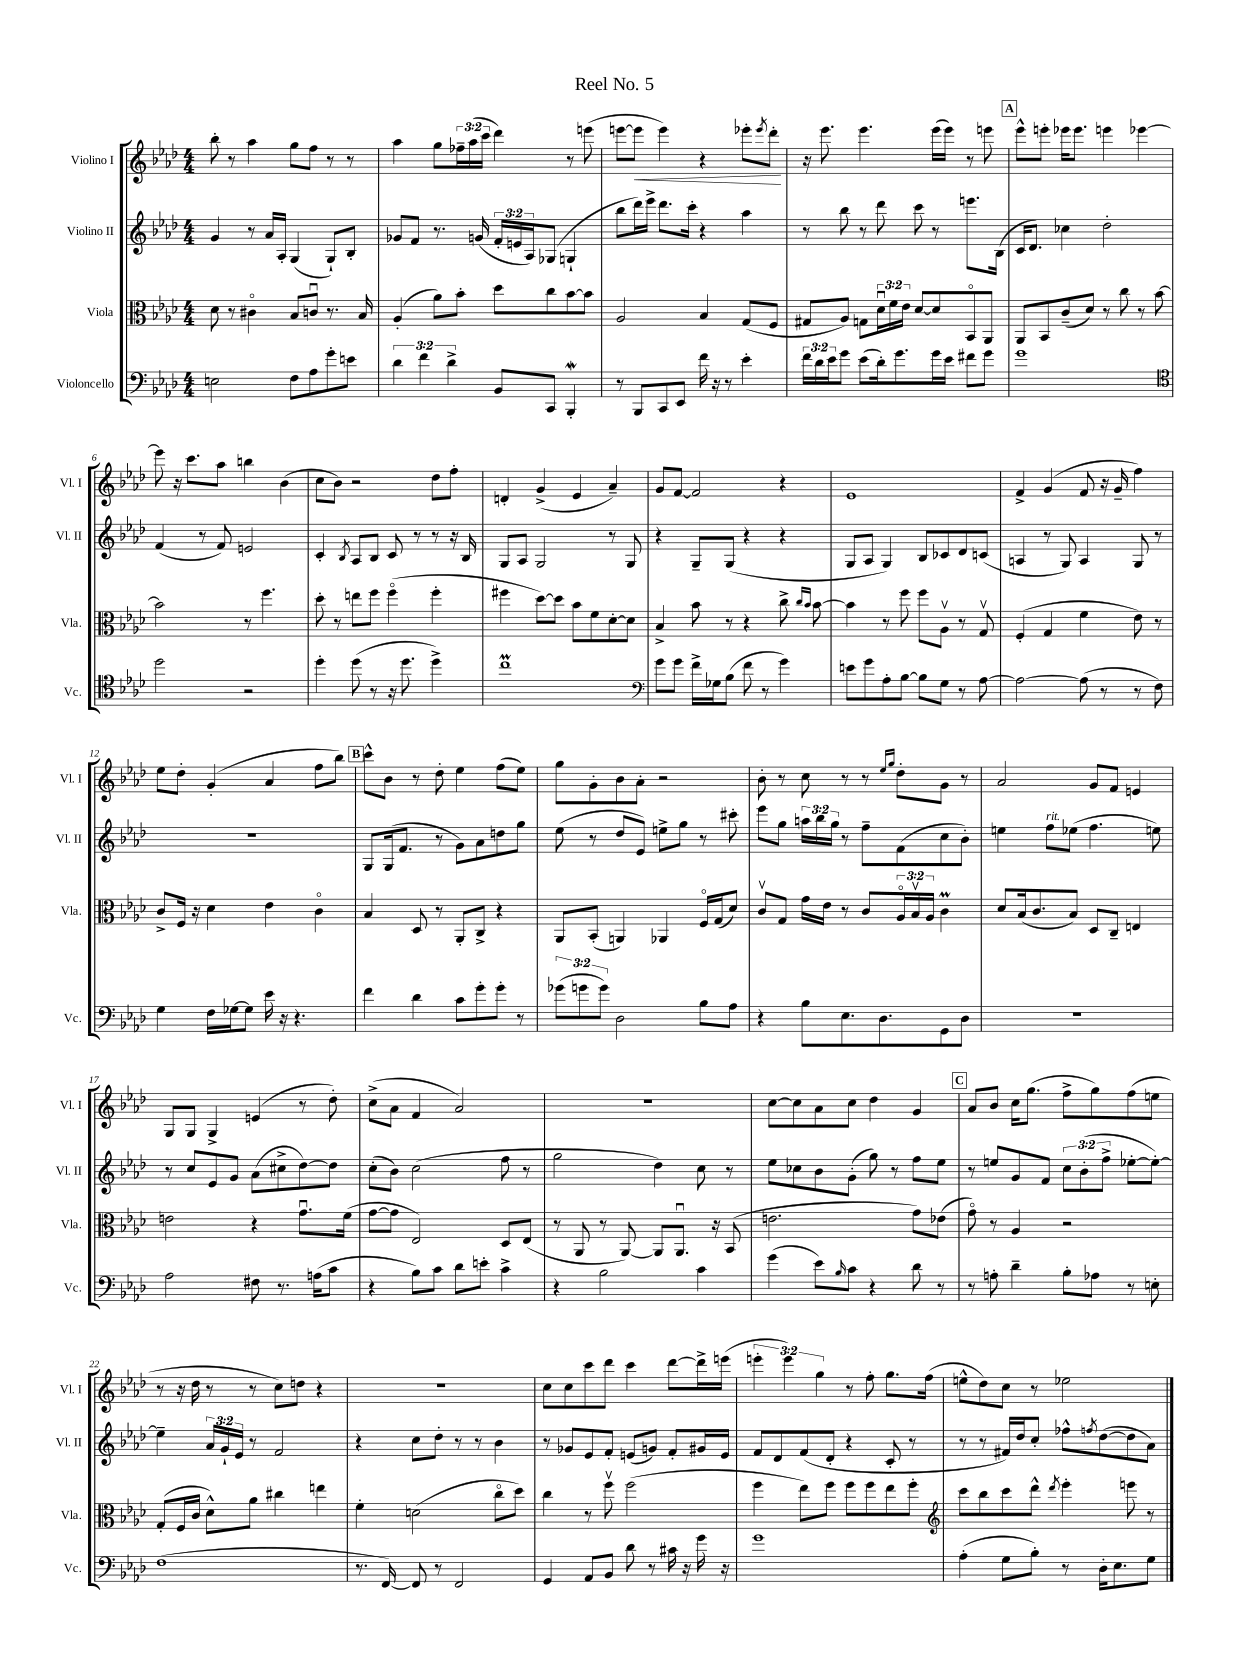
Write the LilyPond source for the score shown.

\header { title = "Reel No. 5" }
<<
\new StaffGroup <<
\new Staff = "s0" \with { instrumentName = "Violino I" shortInstrumentName = "Vl. I" } {
    \clef treble \key aes \major \numericTimeSignature \time 4/4 \override Staff.TupletNumber.text = #tuplet-number::calc-fraction-text
    bes''8-. r8 aes''4 g''8 f''8 r8 r8 |
    aes''4 g''8 \tuplet 3/2 { fes''16-- aes''16( c'''16 } des'''4) r8 e'''8( |
    e'''8~ e'''8\< e'''4) r4 ees'''8-. \acciaccatura { ees'''8 } des'''8-.\! |
    r16 ees'''8. ees'''4. ees'''16( ees'''16) r8 e'''8 |
    \mark \markup { \box "A" } ees'''8-^ e'''8-. ees'''16 ees'''8. e'''4 ees'''4~ |
    ees'''8 r16 c'''8. aes''8 b''4 bes'4( |
    c''8 bes'8) r2 des''8 f''8-. |
    d'4-. g'4->( ees'4 aes'4--) |
    g'8 f'8~ f'2 r4 |
    ees'1 |
    f'4-> g'4( f'8 r16 g'16-- f''4) |
    ees''8 des''8-. g'4-.( aes'4 f''8 bes''8) |
    \mark \markup { \box "B" } c'''8-^ bes'8 r8 des''8-. ees''4 f''8( ees''8) |
    g''8 g'8-. bes'8 aes'8-. r2 |
    bes'8-. r8 c''8 r8 r8 \grace { ees''16 g''16 } des''8-. g'8 r8 |
    aes'2 g'8 f'8 e'4 |
    g8 g8 g4-> e'4( r8 des''8-.) |
    c''8->( aes'8 f'4 aes'2) |
    R1 |
    c''8~ c''8 aes'8 c''8 des''4 g'4 |
    \mark \markup { \box "C" } aes'8 bes'8 c''16 g''8.( f''8-> g''8) f''8( e''8 |
    r8 r16 des''16 r8 r8 c''8) d''8 r4 |
    R1 |
    c''8 c''8 c'''8 des'''8 c'''4 des'''8~ des'''16-> e'''16( |
    \tuplet 3/2 { e'''4-. e'''4) g''4 } r8 f''8-. g''8. f''16( |
    e''8-^ des''8) c''8 r8 ees''2 \bar "|." |
}
\new Staff = "s1" \with { instrumentName = "Violino II" shortInstrumentName = "Vl. II" } {
    \clef treble \key aes \major \numericTimeSignature \time 4/4 \override Staff.TupletNumber.text = #tuplet-number::calc-fraction-text
    g'4 r8 aes'16 aes16-. g4( g8-!) bes8-. |
    ges'8 f'8 r8. g'16( \tuplet 3/2 { f'16-. e'16 aes16) } ges8( g4-! |
    bes''8 des'''16) ees'''16-> des'''8. c'''16-. r4 aes''4 |
    r8 bes''8 r8 des'''8 c'''8 r8 e'''8. bes16( |
    \mark \markup { \box "A" } c'16 des'8.) ces''4 des''2-. |
    f'4( r8 f'8) e'2 |
    c'4-. \acciaccatura { bes8 } aes8 bes8 c'8 r8 r8 r16 bes16 |
    g8 aes8 g2 r8 g8 |
    r4 g8-- g8( r4 r4 |
    g8 aes8 g4) bes8 ces'8 des'8 c'8( |
    a4 r8 g8) a4 g8 r8 |
    R1 |
    \mark \markup { \box "B" } g8 g16( f'8. r8 g'8) aes'8 d''8 g''8 |
    ees''8( r8 des''8 ees'8) e''8-> g''8 r8 cis'''8-. |
    ees'''8 g''8 \tuplet 3/2 { a''16 bes''16 g''16 } r8 f''8-- f'8( c''8 bes'8-.) |
    e''4 f''8^\markup { \italic "rit." } ees''8( f''4. e''8) |
    r8 c''8 ees'8 g'8 aes'8( cis''8-> des''8~) des''8 |
    c''8-.( bes'8) c''2( f''8 r8 |
    g''2 des''4) c''8 r8 |
    ees''8 ces''8 bes'8 g'8-.( g''8) r8 f''8 ees''8 |
    \mark \markup { \box "C" } r8 e''8 g'8 f'8 \tuplet 3/2 { c''8 bes'8-.( f''8-> } ees''8~-. ees''8~-.) |
    ees''4-- \tuplet 3/2 { aes'16 g'16-! ees'16 } r8 f'2 |
    r4 c''8 des''8-. r8 r8 bes'4 |
    r8 ges'8 ees'8 f'8-. e'8( g'8) f'8-. gis'16 e'16 |
    f'8 des'8 f'8( des'8-. r4 c'8-. r8 |
    r8 r8 fis'16) des''16 c''8-. fes''8-^ \acciaccatura { f''8 } des''8~( des''8 aes'8) \bar "|." |
}
\new Staff = "s2" \with { instrumentName = "Viola" shortInstrumentName = "Vla." } {
    \clef alto \key aes \major \numericTimeSignature \time 4/4 \override Staff.TupletNumber.text = #tuplet-number::calc-fraction-text
    des'8 r8 cis'4\flageolet bes8 c'8\downbow r8. bes16 |
    aes4-.( aes'8) bes'8-. des''8 c''8 bes'8~ bes'8 |
    aes2 bes4 g8( f8 |
    gis8 aes8) g8 \tuplet 3/2 { des'16\downbow f'16 ees'16 } des'8~ des'8 bes,8\flageolet aes,8 |
    \mark \markup { \box "A" } aes,8 bes,8 c'8--( des'8) r8 c''8 r8 bes'8~ |
    bes'2 r8 f''4. |
    des''8-. r8 e''8 f''8 f''4\flageolet( f''4-. |
    fis''4 des''8~) des''8 bes'8 f'8 des'8~-. des'8 |
    bes4-> bes'8 r8 r4 c''8-> \grace { c''16 bes'16 } bes'8~ |
    bes'4 r8 f''8 f''8 aes8\upbow r8 g8\upbow |
    f4-.( g4 f'4 ees'8) r8 |
    c'8-> f16 r16 des'4 ees'4 c'4\flageolet |
    \mark \markup { \box "B" } bes4 des8 r8 aes,8-. c8-> r4 |
    aes,8 bes,8-.( a,4) aes,4 f16\flageolet g16( des'8) |
    c'8\upbow g8 g'16 ees'16 r8 c'8 \tuplet 3/2 { aes16\flageolet bes16\upbow aes16 } c'4\prall |
    des'8 bes16( c'8. bes8) des8 c8-- e4 |
    e'2 r4 g'8.\downbow f'16( |
    g'8~ g'8 ees2) des8 ees8( |
    r8 aes,8 r8 aes,8~) aes,8 aes,8.\downbow r16 bes,8( |
    e'2. g'8) ees'8( |
    \mark \markup { \box "C" } g'8\flageolet) r8 aes4 r2 |
    g8-.( f16 c'16 des'8-^) aes'8 cis''4 e''4 |
    f'4-. d'2( c''8\flageolet des''8) |
    c''4 r8 f''8\upbow f''2( |
    f''4 ees''8) f''8 f''8 f''8 ees''8 f''8-. |
    \clef treble c'''8 bes''8 c'''8 des'''8-^ \acciaccatura { des'''8 } ees'''4-. e'''8 r8 \bar "|." |
}
\new Staff = "s3" \with { instrumentName = "Violoncello" shortInstrumentName = "Vc." } {
    \clef bass \key aes \major \numericTimeSignature \time 4/4 \override Staff.TupletNumber.text = #tuplet-number::calc-fraction-text
    e2 f8 aes8 g'8-. e'8 |
    \tuplet 3/2 { des'4 f'4 des'4-> } bes,8 c,8 bes,,4-.\mordent |
    r8 bes,,8 c,8 ees,8 f'16 r16 r8 ees'4-. |
    \tuplet 3/2 { f'16 des'16 ees'16 } g'8 ees'8( des'16-.) g'8. g'16 ees'16 fis'8 g'8 |
    \mark \markup { \box "A" } g'1 |
    \clef tenor des''2 r2 |
    des''4-. des''8( r8 r16 des''8. des''4->) |
    c''1\prall |
    \clef bass g'8 g'8 f'16-> ges16 bes8( f'8 r8 g'4) |
    e'8 g'8 aes8-. bes8~ bes8 g8 r8 aes8~ |
    aes2~ aes8( r8 r8 f8) |
    g4 f16 ges16~ ges8 ees'16 r16 r4. |
    \mark \markup { \box "B" } f'4 des'4 c'8 g'8-. g'8-. r8 |
    \tuplet 3/2 { ges'8( g'8 g'8) } des2 bes8 aes8 |
    r4 bes8 ees8. des8. g,8 des8 |
    R1 |
    aes2 fis8 r8. a16( c'8 |
    r4 bes8) c'8 des'8 e'8-. c'4-> |
    r4 bes2 c'4 |
    g'4( ees'8) \grace { bes16 } c'8 r4 des'8 r8 |
    \mark \markup { \box "C" } r8 a8-. des'4-- bes8-. aes8 r8 e8-. |
    f1( |
    r8. f,16~) f,8 r8 f,2 |
    g,4 aes,8 bes,8 des'8 r8 cis'16 r16 g'16 r16 |
    g'1 |
    aes4-.( g8 bes8-.) r8 des16-. ees8. g8 \bar "|." |
}
>>
>>
